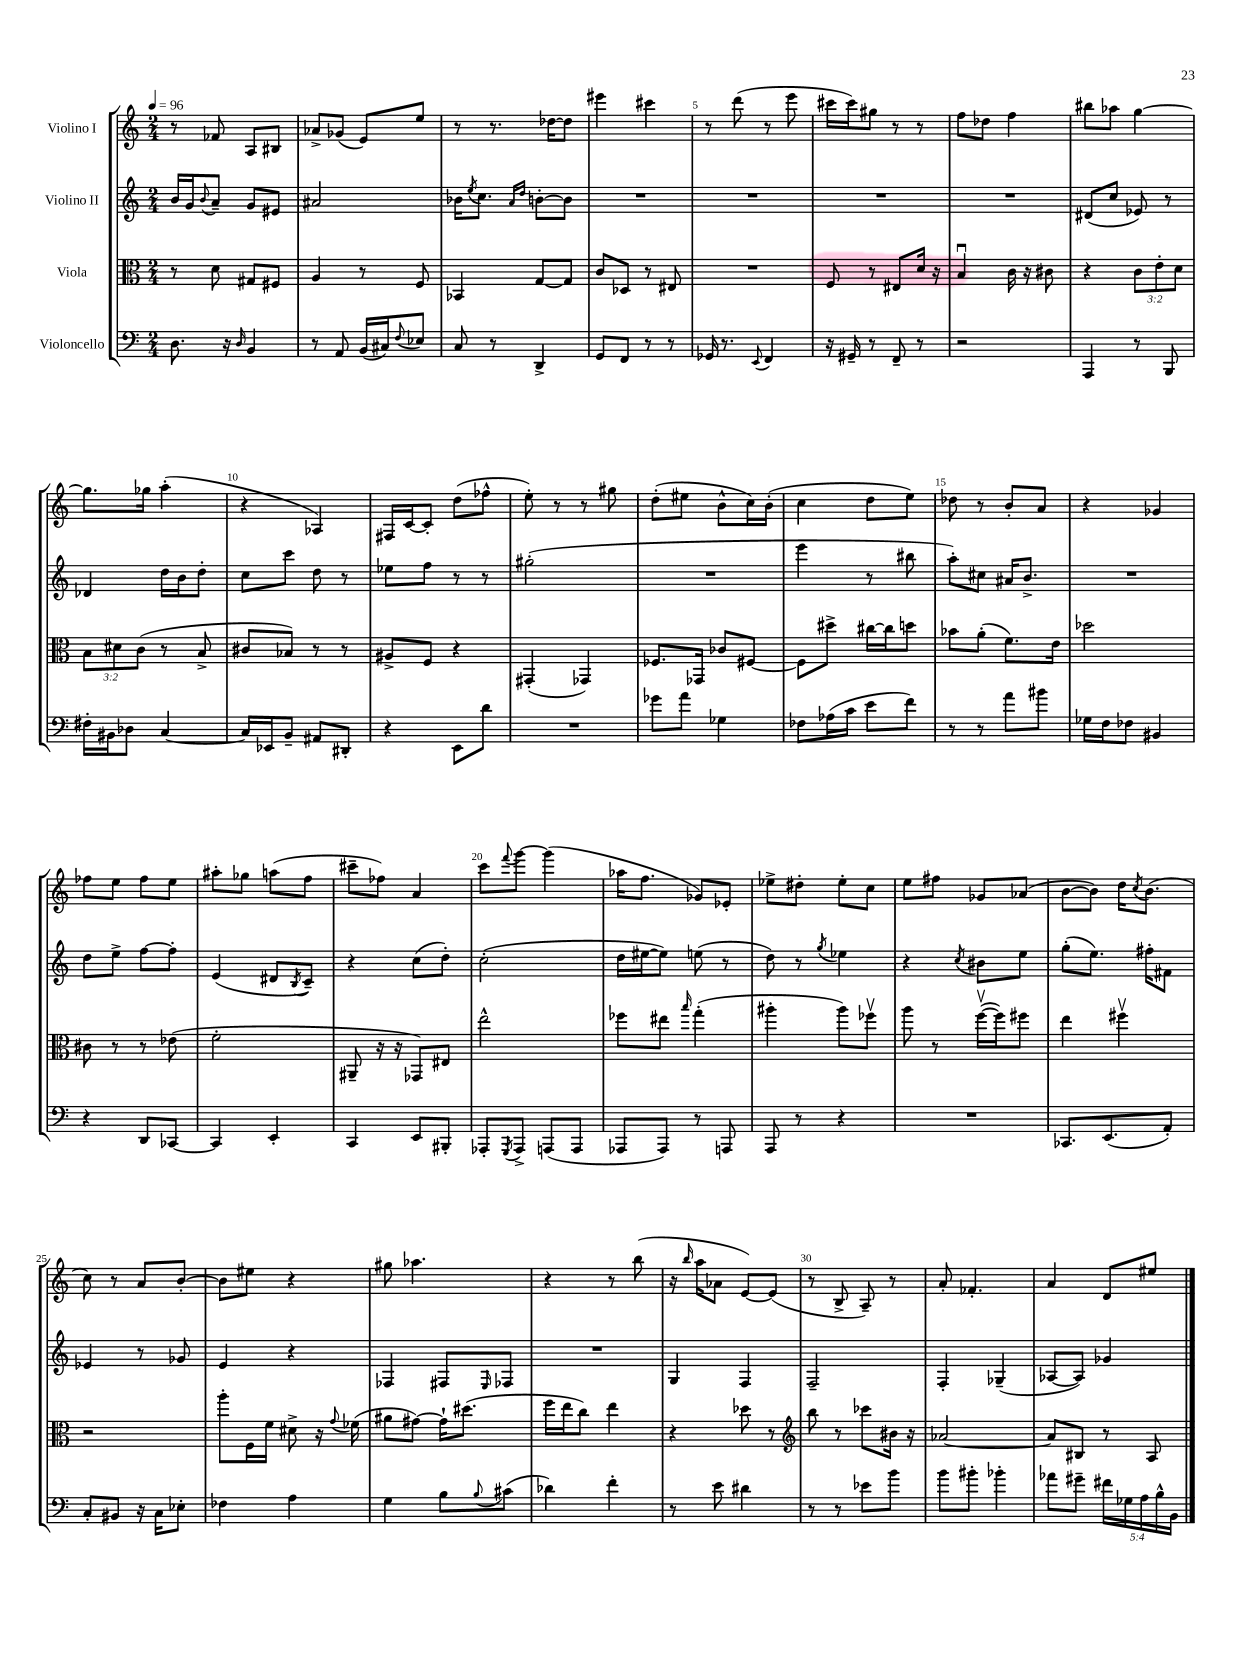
<<
\new StaffGroup <<
\new Staff = "s0" \with { instrumentName = "Violino I" } {
    \clef treble \key c \major \numericTimeSignature \time 2/4 \tempo 4 = 96
    r8 fes'8 a8 bis8 |
    aes'8-> ges'8( e'8) e''8 |
    r8 r8. des''16~ des''8 |
    eis'''4 cis'''4 |
    r8 d'''8( r8 e'''8 |
    cis'''16 cis'''16) gis''8 r8 r8 |
    f''8 des''8 f''4 |
    bis''8 aes''8 g''4~ |
    g''8. ges''16 a''4-.( |
    r4 aes4) |
    fis16 c'16~ c'8-. d''8( fes''8-^ |
    e''8-.) r8 r8 gis''8 |
    d''8-.( eis''8 b'8-^ c''16) b'16-.( |
    c''4 d''8 e''8) |
    des''8 r8 b'8-. a'8 |
    r4 ges'4 |
    fes''8 e''8 fes''8 e''8 |
    ais''8-. ges''8 a''8( f''8 |
    cis'''8-- fes''8) a'4 |
    c'''8 \appoggiatura { f'''8 } g'''8~ g'''4( |
    aes''16 f''8. ges'8) ees'8-. |
    ees''8-> dis''8-. ees''8-. c''8 |
    e''8 fis''8 ges'8 aes'8( |
    b'8~ b'8) d''16 \acciaccatura { c''8 } b'8.( |
    c''8) r8 a'8 b'8~-. |
    b'8 eis''8 r4 |
    gis''8 aes''4. |
    r4 r8 b''8( |
    r16 \grace { b''16 } a''16 aes'8 e'8~) e'8( |
    r8 b8-> a8--) r8 |
    a'8-. fes'4.-. |
    a'4 d'8 eis''8 \bar "|." |
}
\new Staff = "s1" \with { instrumentName = "Violino II" } {
    \clef treble \key c \major \numericTimeSignature \time 2/4
    b'16 g'16 \appoggiatura { b'8 } a'8-- g'8 eis'8 |
    ais'2 |
    bes'16 \acciaccatura { e''8 } c''8. \grace { a'16 d''16 } b'8~-. b'8 |
    R2 |
    R2 |
    R2 |
    R2 |
    dis'8( c''8 ees'8) r8 |
    des'4 d''16 b'16 d''8-. |
    c''8 c'''8 d''8 r8 |
    ees''8 f''8 r8 r8 |
    gis''2-.( |
    R2 |
    e'''4 r8 bis''8 |
    a''8-.) cis''8 ais'16 b'8.-> |
    R2 |
    d''8 e''8-> f''8~ f''8-. |
    e'4( dis'8 \acciaccatura { b8 } c'8--) |
    r4 c''8( d''8-.) |
    c''2-.( |
    d''16 eis''16~ eis''8) e''8( r8 |
    d''8) r8 \acciaccatura { g''8 } ees''4 |
    r4 \acciaccatura { c''8 } bis'8 e''8 |
    g''8-.( e''8.) fis''16-. fis'8 |
    ees'4 r8 ges'8 |
    e'4 r4 |
    fes4 fis8 \grace { e16 } fes8 |
    R2 |
    g4 f4 |
    f2-- |
    f4-. ges4--( |
    aes8~ aes8) ges'4 \bar "|." |
}
\new Staff = "s2" \with { instrumentName = "Viola" } {
    \clef alto \key c \major \numericTimeSignature \time 2/4 \override Staff.TupletNumber.text = #tuplet-number::calc-fraction-text
    r8 d'8 gis8 fis8 |
    a4 r8 f8 |
    bes,4 g8~ g8 |
    c'8 des8 r8 eis8 |
    R2 |
    f8 r8 eis8 d'16 r16 |
    b4\downbow c'16 r16 cis'8 |
    r4 \tuplet 3/2 { c'8 e'8-. d'8 } |
    \tuplet 3/2 { b8 dis'8 c'8( } r8 b8-> |
    cis'8 bes8) r8 r8 |
    ais8-> f8 r4 |
    gis,4-.( ges,4) |
    fes8. ges,16 ces'8 fis8~ |
    fis8 dis''8-> cis''16~ cis''16 d''8 |
    bes'8 a'8-.( f'8.) e'16 |
    des''2 |
    cis'8 r8 r8 ees'8( |
    f'2-. |
    ais,8-- r16 r16 ges,8) eis8 |
    e''2-^ |
    fes''8 eis''8 \grace { b''16 } g''4-.( |
    ais''4-. ais''8) fes''8\upbow |
    a''8 r8 f''16~\upbow( f''16) fis''8 |
    e''4 fis''4\upbow |
    r2 |
    a''8-. f16 f'16 dis'8-> r16 \appoggiatura { g'8 } fes'16( |
    ais'8 gis'8~) gis'16-! dis''8.( |
    f''16 e''16 c''8) e''4 |
    r4 des''8 r8 |
    \clef treble b''8 r8 ces'''8 bis'16 r16 |
    aes'2~ |
    aes'8 bis8 r8 a8 \bar "|." |
}
\new Staff = "s3" \with { instrumentName = "Violoncello" } {
    \clef bass \key c \major \numericTimeSignature \time 2/4 \override Staff.TupletNumber.text = #tuplet-number::calc-fraction-text
    d8. r16 \grace { d16 } b,4 |
    r8 a,8 b,16( cis16) \appoggiatura { f8 } ees8 |
    c8 r8 d,4-> |
    g,8 f,8 r8 r8 |
    ges,16 r8. \appoggiatura { e,8 } f,4 |
    r16 gis,16-- r8 f,8-- r8 |
    r2 |
    a,,4 r8 b,,8 |
    fis16-. bis,16 des8 c4~ |
    c16 ees,16 b,8-- ais,8 dis,8-. |
    r4 e,8 d'8 |
    R2 |
    ges'8 a'8 ges4 |
    fes8 aes16( c'16 e'8 f'8) |
    r8 r8 a'8 bis'8 |
    ges16 f16 fes8 bis,4 |
    r4 d,8 ces,8~ |
    ces,4 e,4-. |
    c,4 e,8 bis,,8-. |
    aes,,8-. \acciaccatura { g,,8 } aes,,8-> a,,8( a,,8 |
    aes,,8 aes,,8) r8 a,,8 |
    a,,8 r8 r4 |
    R2 |
    ces,8. e,8.( a,8-.) |
    c8-. bis,8 r16 c16 ees8-. |
    fes4 a4 |
    g4 b8 \appoggiatura { b8 } cis'8( |
    des'4) f'4-. |
    r8 e'8 dis'4 |
    r8 r8 ees'8 b'8 |
    b'8 bis'8-. bes'4-. |
    aes'8 gis'8-- \tuplet 5/4 { fis'16 ges16 a16 b16-^ b,16 } \bar "|." |
}
>>
>>
\layout { \context { \Score \override BarNumber.break-visibility = ##(#f #t #t) barNumberVisibility = #(every-nth-bar-number-visible 5) } }
